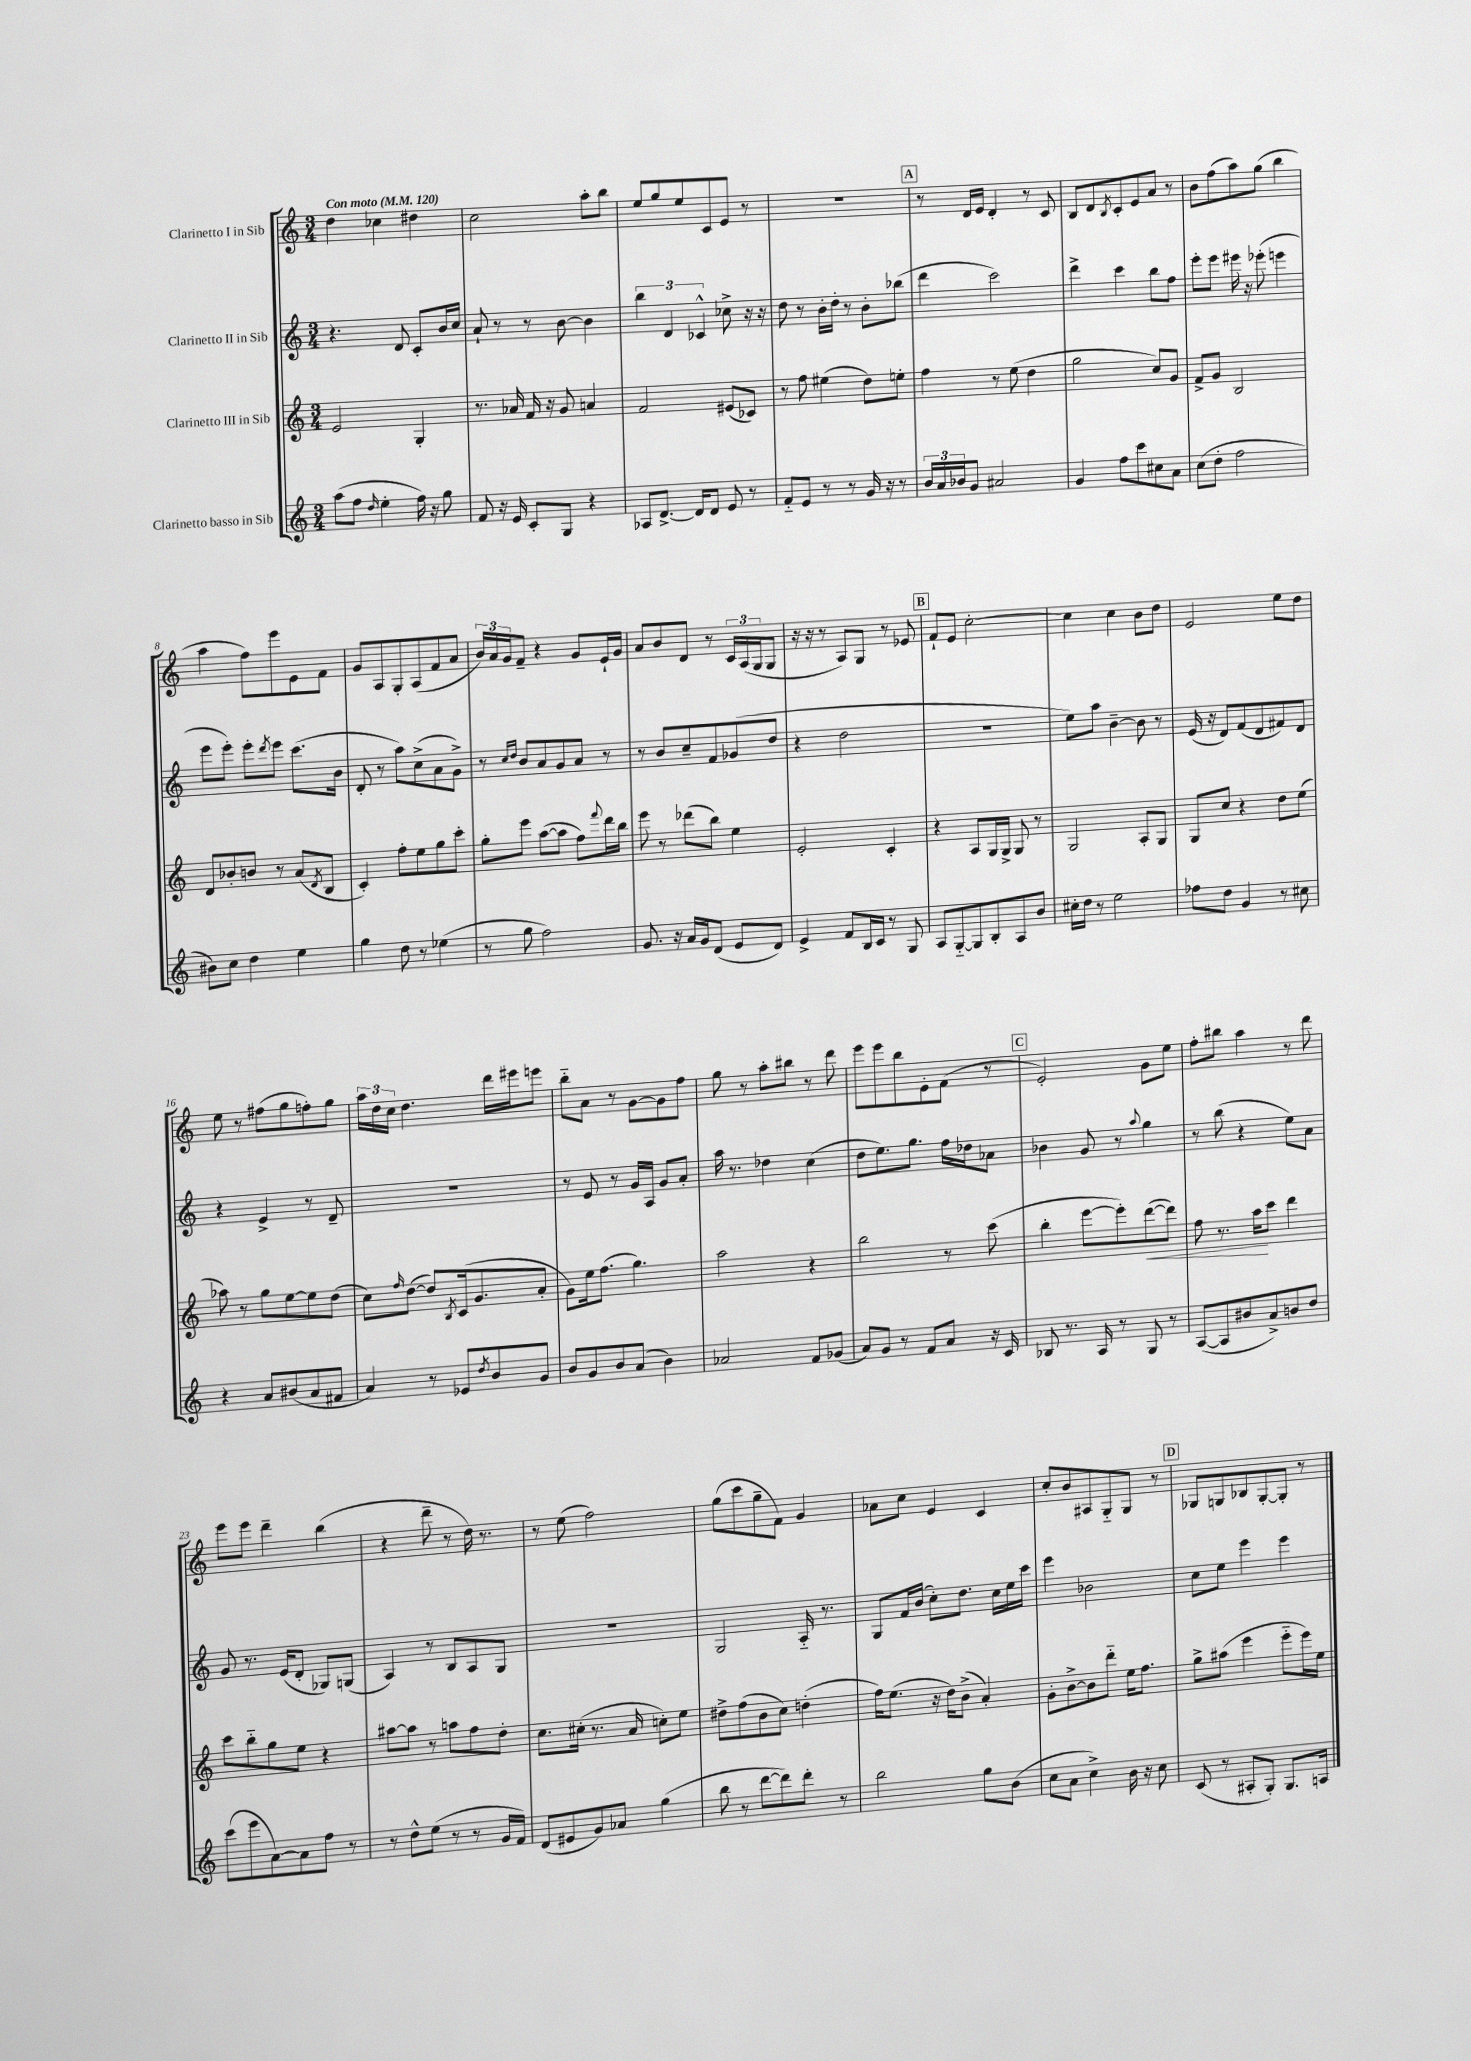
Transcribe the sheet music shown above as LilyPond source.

<<
\new StaffGroup <<
\new Staff = "s0" \with { instrumentName = "Clarinetto I in Sib" } {
    \clef treble \key c \major \numericTimeSignature \time 3/4 \tempo "Con moto" 4 = 120
    d''4 ces''4 dis''4 |
    c''2 a''8-. b''8 |
    e''8 g''8 e''8 c'8 e'8 r8 |
    R2. |
    \mark \markup { \box "A" } r8 d'16 e'16 d'4-. r8 c'8 |
    b8 d'8 \acciaccatura { b8 } c'8-. e'8 a'8 r8 |
    b'8 f''8( a''8) g''8( b''4 |
    a''4 f''8) e'''8 e'8 f'8 |
    g'8 a8 g8-. a8( f'8 a'8 |
    \tuplet 3/2 { b'16) a'16 g'16 } f'8-- r4 g'8 e'16-! g'16 |
    a'8 b'8 d'8 r8 \tuplet 3/2 { c'16 a16( g16 } g8 |
    r16 r16 r8 a8) g8 r8 ees'8 |
    \mark \markup { \box "B" } f'8-! e'8 c''2~-. |
    c''4 c''4 b'8 d''8 |
    e'2 e''8 d''8 |
    e''8 r8 fis''8( g''8 f''8-.) g''8 |
    \tuplet 3/2 { a''16 d''16 c''16 } d''4. d'''16 eis'''16 e'''8 |
    b''8-_ a'8 r8 g'8~ g'8 f''8 |
    g''8 r8 a''8-. bis''8 r8 d'''8 |
    e'''8 e'''8 b''8 e'8-. f'8( r8 |
    \mark \markup { \box "C" } e'2-.) g'8 e''8 |
    f''8-. bis''8 a''4 r8 d'''8 |
    e'''8 e'''8 d'''4-- b''4( |
    r4 d'''8-- r8 d''16) r8. |
    r8 e''8( f''2) |
    g''8( c'''8 g''8-- f'8) g'4 |
    aes'8 c''8 e'4 c'4 |
    c''8-. b'8 ais8 g8-_ g8 r8 |
    \mark \markup { \box "D" } ges8 g8 bes8 g8~-. g8-. r8 \bar "|." |
}
\new Staff = "s1" \with { instrumentName = "Clarinetto II in Sib" } {
    \clef treble \key c \major \numericTimeSignature \time 3/4
    r4. d'8 c'8-. b'16 c''16 |
    a'8-! r8 r8 b'8~ b'4 |
    \tuplet 3/2 { b''4 d'4 ces'4-^ } ces''8-> r16 r16 |
    d''8 r8 b'16-. d''16-. r8 b'8-. bes''8( |
    \mark \markup { \box "A" } d'''4 c'''2) |
    d'''4-> c'''4 b''8 f''8 |
    e'''8-. e'''8 eis'''16 r16 ees'''8-.( e'''4 |
    e'''8 e'''8-.) e'''8-. \acciaccatura { d'''8 } e'''8 c'''8.( b'16 |
    d'8-. r8 a''8) c''8->( a'8 g'8->) |
    r8 \grace { c''16 d''16 } b'8 a'8 g'8 a'8 r8 |
    r8 b'8 c''8-- f'8 ges'8( d''8 |
    r4 d''2 |
    \mark \markup { \box "B" } R2. |
    e''8) a''8 b'4~-- b'8 r8 |
    e'16( r16 d'8) f'8( d'8 fis'8) d'8 |
    r4 e'4-> r8 d'8-- |
    R2. |
    r8 e'8 r8 g'16 a16 g'8 a'8-. |
    a''16 r8. des''4 c''4( |
    d''8 e''8.) g''8. f''16 des''16 aes'8 |
    \mark \markup { \box "C" } bes'4 g'8 r8 \appoggiatura { a''8 } g''4 |
    r8 b''8( r4 e''8) a'8 |
    g'8 r8. e'16( d'8-. ges8) g8( |
    a4) r8 b8 a8 g8 |
    R2. |
    g2 a16-_ r8. |
    g8 f'16 b'16( c''8-.) d''8. c''16 e''16 c'''16 |
    e'''4 bes'2 |
    \mark \markup { \box "D" } c''8 e''8 e'''4 e'''4 \bar "|." |
}
\new Staff = "s2" \with { instrumentName = "Clarinetto III in Sib" } {
    \clef treble \key c \major \numericTimeSignature \time 3/4
    e'2 g4-. |
    r8. aes'16 f'16 r16 g'8 a'4 |
    f'2 eis'8( ces'8) |
    r8 f''8 eis''4( d''8) e''8-. |
    \mark \markup { \box "A" } f''4 r8 e''8( d''4 |
    g''2 c''8) g'8 |
    f'8-> g'8 b2 |
    d'8 bes'8-. b'8 r8 a'8( \acciaccatura { d'8 } b8 |
    c'4-.) f''8-. e''8 g''8 c'''8-. |
    g''8-. e'''8 a''8~( a''8 f''8) \appoggiatura { f'''8 } d'''16 b''16 |
    e'''8 r8 des'''8( b''8) e''4 |
    e'2-. c'4-. |
    \mark \markup { \box "B" } r4 a8 g16 g16-> g8 r8 |
    g2 a8-. g8 |
    g8 c''8 r4 d''8 e''8( |
    aes''8) r8 g''8 e''8~ e''8 d''8( |
    c''8) \grace { f''16 } d''8~( d''8) \acciaccatura { b8 } c'16( g'8. a'8-. |
    g'8) e''16 f''8.( g''4.) |
    a''2 r4 |
    b''2 r8 c'''8( |
    \mark \markup { \box "C" } b''4-. e'''8~ e'''8-.) d'''8~\<( d'''8) |
    f''8 r8. a''16\! c'''8 d'''4 |
    c'''8 b''8-_ g''8 e''8 r4 |
    ais''8~ ais''8 r8 a''8 f''8 d''8-. |
    c''8. cis''16-.( r8. a'16 c''8-.) e''8 |
    dis''8-> f''8( b'8 c''8) d''4-.( |
    f''16) e''8.( r16 d''16) b'8->( a'4-.) |
    g'8-. b'8~-> b'8 d'''8-_ e''16 f''8. |
    \mark \markup { \box "D" } g''8-> ais''8( e'''4 e'''8-_ e'''16) e''16 \bar "|." |
}
\new Staff = "s3" \with { instrumentName = "Clarinetto basso in Sib" } {
    \clef treble \key c \major \numericTimeSignature \time 3/4
    a''8( f''8 \grace { d''16 } e''4-. f''16) r16 g''8 |
    f'8 r16 e'16 c'8-. g8 r4 |
    aes8 d'8.~-> d'16 d'8 e'8 r8 |
    f'8-_ e'8 r8 r8 g'16 r16 r8 |
    \mark \markup { \box "A" } \tuplet 3/2 { b'16 a'16 bes'16 } g'8 ais'2 |
    g'4 f''8 c'''8 cis''8 a'8 |
    c''8( d''8-. f''2 |
    bis'8) c''8 d''4 e''4 |
    g''4 d''8 r8 ees''4( |
    r8 g''8 f''2) |
    g'8. r16 a'16 g'16 d'8( e'8 d'8) |
    e'4-> f'8 b16 c'16 r8 g8 |
    \mark \markup { \box "B" } a8 g8~-_ g8 b8-. a8 b'8 |
    cis''16-. d''16 r8 e''2 |
    fes''8 d''8 g'4 r8 cis''8 |
    r4 a'8 bis'8( a'8 fis'8 |
    a'4) r8 ees'8 \acciaccatura { d''8 } b'8 g'8 |
    b'8 g'8 b'8 a'8( b'4) |
    aes'2 f'8 ges'8( |
    a'8) g'8 r8 f'8 a'8 r16 c'16 |
    \mark \markup { \box "C" } bes8 r8. a16 r8 g8 r8 |
    a8~( a8 bis'8 a'8->) b'8 d''8 |
    c'''8( e'''8 a'8~) a'8 f''8 r8 |
    r8 d''8-^ e''8( r8 r8 g'16 f'16) |
    d'8( eis'8 g'8) aes'8 g''4( |
    b''8 r8 d'''8~ d'''8) d'''8-. r8 |
    b''2 g''8 b'8( |
    c''8 a'8 c''4->) b'16 r16 c''8 |
    \mark \markup { \box "D" } c'8( r8 ais8-. g8-.) g8. a16 \bar "|." |
}
>>
>>
